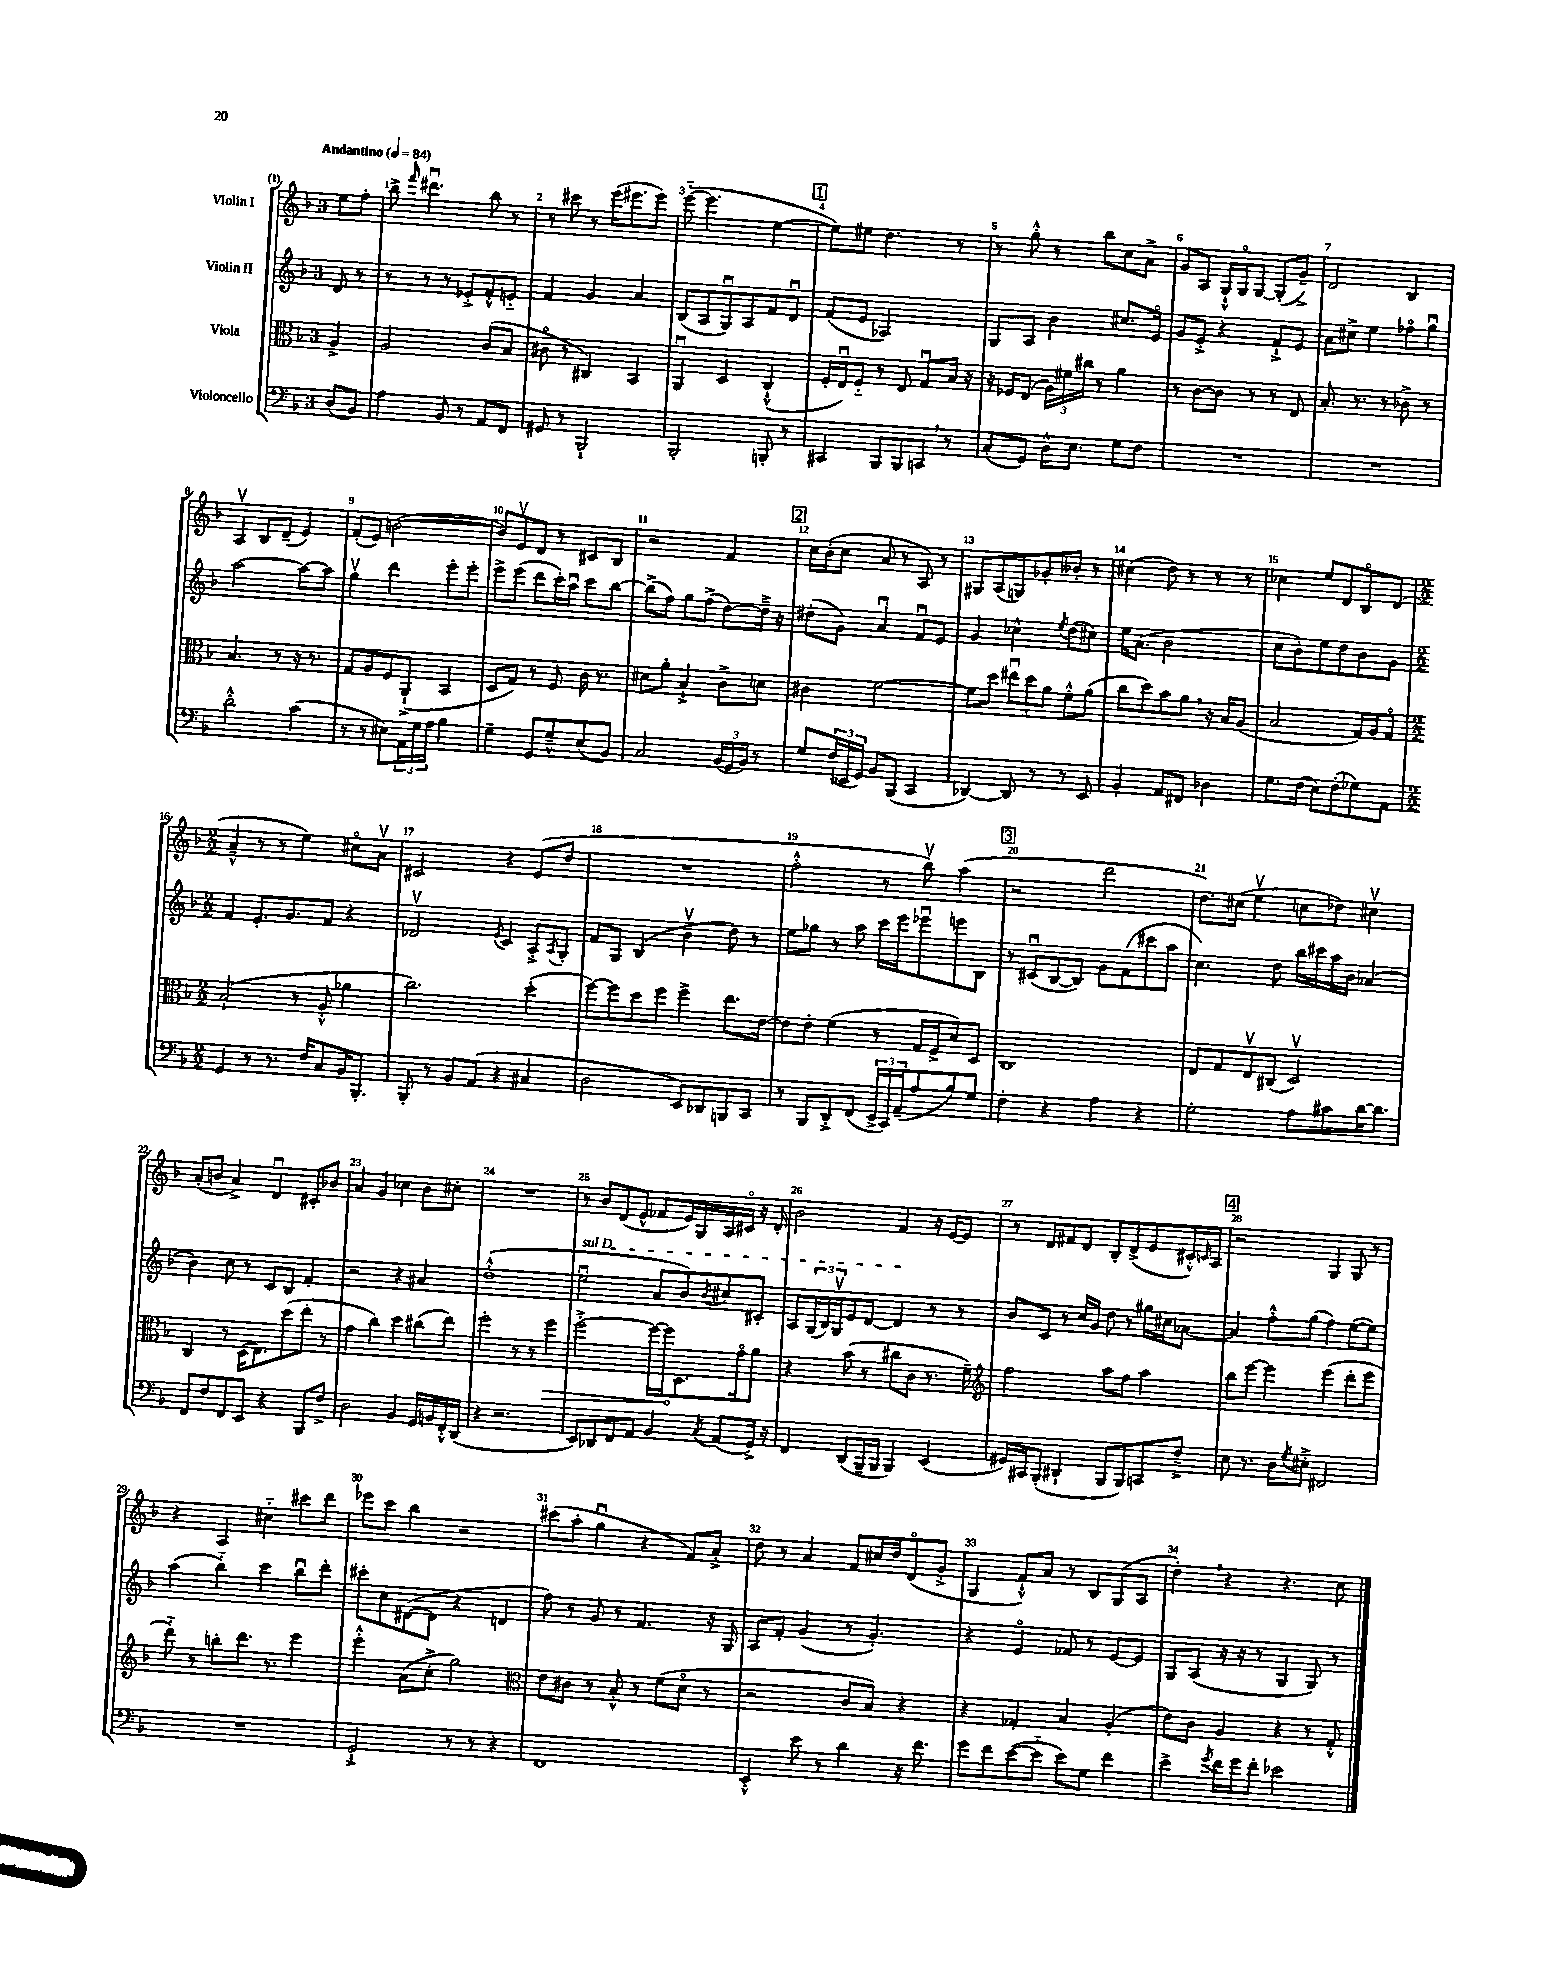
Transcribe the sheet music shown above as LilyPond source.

<<
\new StaffGroup <<
\new Staff = "s0" \with { instrumentName = "Violin I" } {
    \clef treble \key f \major \once \override Staff.TimeSignature.style = #'single-digit \time 3/4 \partial 4 \tempo "Andantino" 4 = 84
    e''8 f''8-. |
    bes''8-> \grace { f'''16 } dis'''4.\downbow bes''8 r8 |
    r8 cis'''8 r8 e'''16( eis'''8. eis'''8) |
    e'''8~-_( e'''4. e''4~ |
    \mark \markup { \box "1" } e''8) eis''8 d''4. r8 |
    r8 g''8-.-^ r8 bes''8 c''8 a'8-> |
    g'8 a8 g16-!-^ g16\flageolet g8~ g8-.( g'8--->) |
    d'2 bes4 |
    a4\upbow bes8 d'8--( e'4) |
    f'8-.( e'8) b'2~( |
    b'8) e'8\upbow d'8 r8 cis'8 bes8 |
    r2 f'4 |
    \mark \markup { \box "2" } c''16 bes'16-.( c''8 a'8 r8 a8) r8 |
    gis8 a8( g8) ges'8-. beses'8-. r8 |
    cis''4( d''8) r8 r8 r8 |
    ces''4 e''8 d'8 bes8\flageolet d'8( |
    \numericTimeSignature \time 2/2 a'4---^ r8 r8 e''4) cis''8\flageolet a'8\upbow |
    cis'2 r4 e'8( d''8 |
    R1 |
    f''2-.-^ r8 bes''8\upbow) a''4( |
    \mark \markup { \box "3" } r2 d'''2 |
    d''8.) cis''16( e''4\upbow c''8 des''8) cis''4\upbow |
    a'8-.( b'8 a'4->) d'4\downbow cis'8-. bes'8 |
    a'4 g'4 ces''4 bes'8 cis''8-. |
    R1 |
    r8 bes'8 d'8( e'8-^ fes'8 e'16) g16 a16 cis'16\flageolet r16 d'16-. |
    bes'2 f'4 r16 e'16~ e'8 |
    r8 d'8 fis'8 d'8 bes8-. d'8->( e'8 cis'16-.-^) \grace { c'16 } a16 |
    \mark \markup { \box "4" } r2 g4 g8 r8 |
    r4 a4 cis''4-_ cis'''8 d'''8 |
    ees'''8 c'''8 bes''4 r2 |
    cis'''8( a''8-. g''4\downbow r4 f'8) a'8-.-> |
    d''8 r8 a'4 f'8 cis''16 d''16 d'8\flageolet( g'8-.-> |
    g4 f'8-!-^) a'8 r8 bes8 g8( a8 |
    d''4-.) \breathe r4 r4. c''8 \bar "|." |
}
\new Staff = "s1" \with { instrumentName = "Violin II" } {
    \clef treble \key f \major \once \override Staff.TimeSignature.style = #'single-digit \time 3/4 \partial 4
    d'8 r8 |
    r8 r8 r8 ees'8-.-> f'8-.-^ e'8-_ |
    f'4 g'4 a'4 |
    bes8( a8 g8\downbow) a8 f'8 d'8\downbow |
    \mark \markup { \box "1" } f'8( e'8 aes2) |
    g8 a8 bes'4 cis''8. e'16\flageolet |
    g'8 e'8-.-> r4 f'8-!-> e'8 |
    a'8 cis''8-> e''4 fes''8\flageolet g''8\downbow |
    a''2~ a''8~ a''8 |
    g''4\upbow d'''4 e'''8-. e'''8-. |
    e'''8-> e'''8( d'''8 c'''16-.) a''16\downbow c'''8 bes''8~ |
    bes''8->( f''8) g''8 f''8->( d''8~) d''16---> r16 |
    \mark \markup { \box "2" } dis''8-.( g'8) a'4\downbow f'8\downbow e'8 |
    g'4 ces''4-^ \acciaccatura { e''8 } d''8( cis''8) |
    e''16 a'8.( bes'2 |
    c''8 bes'8-.) e''8 d''8 bes'8 g'8 |
    \numericTimeSignature \time 2/2 f'4 e'8.-. g'8. f'8 r4 |
    des'2\upbow \acciaccatura { e'8 } c'4 a8-.-> \acciaccatura { a8 } g8-. |
    f'8 g8 bes4( bes'4\upbow d''8) r8 |
    e''8 ges''8 r8 a''8 c'''16 e'''16 ees'''8\downbow e'''8 bes8 |
    \mark \markup { \box "3" } r8 cis'8\downbow( bes8~ bes8) g'8 f'8( cis'''8 a''8 |
    c''4.) d''8 bes''16 cis'''16 a''16 bes'16 aes'4( |
    bes'4) c''8 r8 c'8 bes8 f'4-. |
    r2 r4 ais'4 |
    d''1-.-^( |
    \once \override TextSpanner.bound-details.left.text = \markup { \italic "sul D" } e''2\downbow\startTextSpan a'8 bes'8) \acciaccatura { bes'8 } cis''8 cis'8-. |
    a8 \tuplet 3/2 { g16( bes16) g16\upbow } e'8 d'8~ d'4\stopTextSpan r8 r8 |
    bes'8 c'8 r8 c''16 g'16 d''8 r8 gis''16 cis''16 aes'8~ |
    \mark \markup { \box "4" } aes'4 f''8-.-^ g''8( f''4) e''8~( e''8) |
    a''4( bes''4-_) c'''4 bes''8\downbow d'''8-. |
    cis'''8-. c''8 dis'8~( dis'8 r4 d'4 |
    f''8) r8 g'8 r8 f'4. r16 g16 |
    a8 f'8-. g'4( r8 g'4.-.) |
    r4 e'4\flageolet fes'8 r8 e'8~ e'8 |
    g8 a8( r16 r16 r8 g4 g8) r8 \bar "|." |
}
\new Staff = "s2" \with { instrumentName = "Viola" } {
    \clef alto \key f \major \once \override Staff.TimeSignature.style = #'single-digit \time 3/4 \partial 4
    a4-> |
    a2 c'8( bes8 |
    cis'8\flageolet r8 cis4) bes,4 |
    a,4\downbow d4 c4-!-^( |
    \mark \markup { \box "1" } f16-. e16\downbow) f8-_ r8 e8 g8\downbow bes16 r16 |
    r16 fes16 e8( \tuplet 3/2 { a16) fis'16 cis''16 } r8 a'4 |
    r8 c'8~ c'8 r8 r8 e8 |
    bes8.-. r8. r8 ces'8-> r8 |
    bes4. r8 r16 r8. |
    g8 a8 f8 a,8-!->( bes,4 |
    d8 g8) r8 f8 c'16 r8. |
    dis'8 a'8-. bes4-!-> c'8-> d'8 |
    \mark \markup { \box "2" } cis'4 f'2~ |
    f'8 d''8 \tuplet 3/2 { eis''8\downbow d''8 a'8 } f'8-.-^ a'8( |
    c''8 d''8) bes'8 a'8 \breathe r16 bes16 a8( |
    bes2 g16) a16 g8\flageolet |
    \numericTimeSignature \time 2/2 bes2-!( r8 a8-.-^ aes'4 |
    c''2.) d''4-.( |
    f''8~) f''8 d''8 f''8 f''4-> e''8. e'16~ |
    e'8 e'8-. f'4( r8 g16 f16-> d'8) d8 |
    \mark \markup { \box "3" } c1 |
    e8 g8 e8\upbow cis8( d2\upbow) |
    c4 r8 d16( e8.) d''8( e''8-. r8 |
    g'4 c''4) d''4 cis''8( e''8) |
    f''2-. r8 r8 \once \override Hairpin.circled-tip = ##t f''4\> |
    f''2~-.-> f''16~ f''16\! d8. g'16\flageolet a'8 |
    r4 bes'8( r8 cis''8 c'8 r8. f'16--) |
    \clef treble f''2 a''8 f''8 a''4 |
    \mark \markup { \box "4" } bes''8 e'''8~ e'''4 e'''4( d'''8-. e'''8 |
    d'''8-_) r8 b''8-. d'''8. r8. e'''4 |
    e'''4-.-^ a'8( c''8-.-> g''2) |
    \clef alto e'8 cis'8 r8 bes8-.-^ r8 f'8( d'8\flageolet r8 |
    r2 c'8 bes8) r4 |
    r4 ges4-. bes4 a4-.( |
    e'8) c'8 a4 r4 r8 g8-.-^ \bar "|." |
}
\new Staff = "s3" \with { instrumentName = "Violoncello" } {
    \clef bass \key f \major \once \override Staff.TimeSignature.style = #'single-digit \time 3/4 \partial 4
    d8( bes,8) |
    a4 bes,8 r8 a,8 f,8 |
    gis,8 r8 bes,,2-! |
    bes,,2-. b,,8-. r8 |
    \mark \markup { \box "1" } cis,4 bes,,8 bes,,8 c,8 \breathe r8 |
    c8-.( g,8) d16-^ e8. g8 f8 |
    R2. |
    R2. |
    d'2-.-^ c'4( |
    r8 r8 eis8) \tuplet 3/2 { a,16 g16 a16 } bes4 |
    g4-- g,8 g8---^ e8( bes,8) |
    c2 \tuplet 3/2 { bes,16( g,16 bes,16) } r8 |
    \mark \markup { \box "2" } g8 \tuplet 3/2 { f16( ees,16 g,16) } bes,8 bes,,8( c,4 |
    des,4~) des,8 r8 r8 e,8 |
    bes,4-. a,8 fis,8 des4 |
    g8. f16( e8) f8-.( ges8) a,8 |
    \numericTimeSignature \time 2/2 g,4 r8 r8. f16 c8 bes,16 bes,,8.-. |
    bes,,8-. r8 bes,8 a,8( r4 cis4 |
    d2 e,8) des,8 b,,8 c,8 |
    r8 bes,,8 d,8-.-> f,8( \tuplet 3/2 { e,16-> c,16) a,16--( } a8 bes8) g8 |
    \mark \markup { \box "3" } f4-. r4 a4 r4 |
    g2-. a8 cis'8 d'16~ d'8. |
    f,8 f8 f,8 e,8 r4 bes,,8 f8-> |
    d2 bes,4 g,16 b,16 f,16-.-^ d,16( |
    r4 r2. |
    e,8) des,8 f,8 a,8 bes,4 \acciaccatura { c8 } a,8( g,16->) r16 |
    f,4 d,8( bes,,16-- bes,,16 bes,,4) e,4( |
    gis,16) cis,16 bes,,8-.( dis,4-! bes,,8 bes,,8) c,8 f8---> |
    \mark \markup { \box "4" } e8 r8. d16 \acciaccatura { g8 } eis8-.-> fis,2 |
    R1 |
    g,2-!-> r8 r8 r4 |
    f,1 |
    e,4-.-^ e'8 r8 d'4 r16 f'8. |
    g'8 f'8 e'8~( e'8-_ e'8) g8 f'4 |
    e'4-> \acciaccatura { g'8 } f'16 g'16 f'8-. ees'2 \bar "|." |
}
>>
>>
\layout { \context { \Score \override BarNumber.break-visibility = ##(#f #t #t) barNumberVisibility = #all-bar-numbers-visible } }
